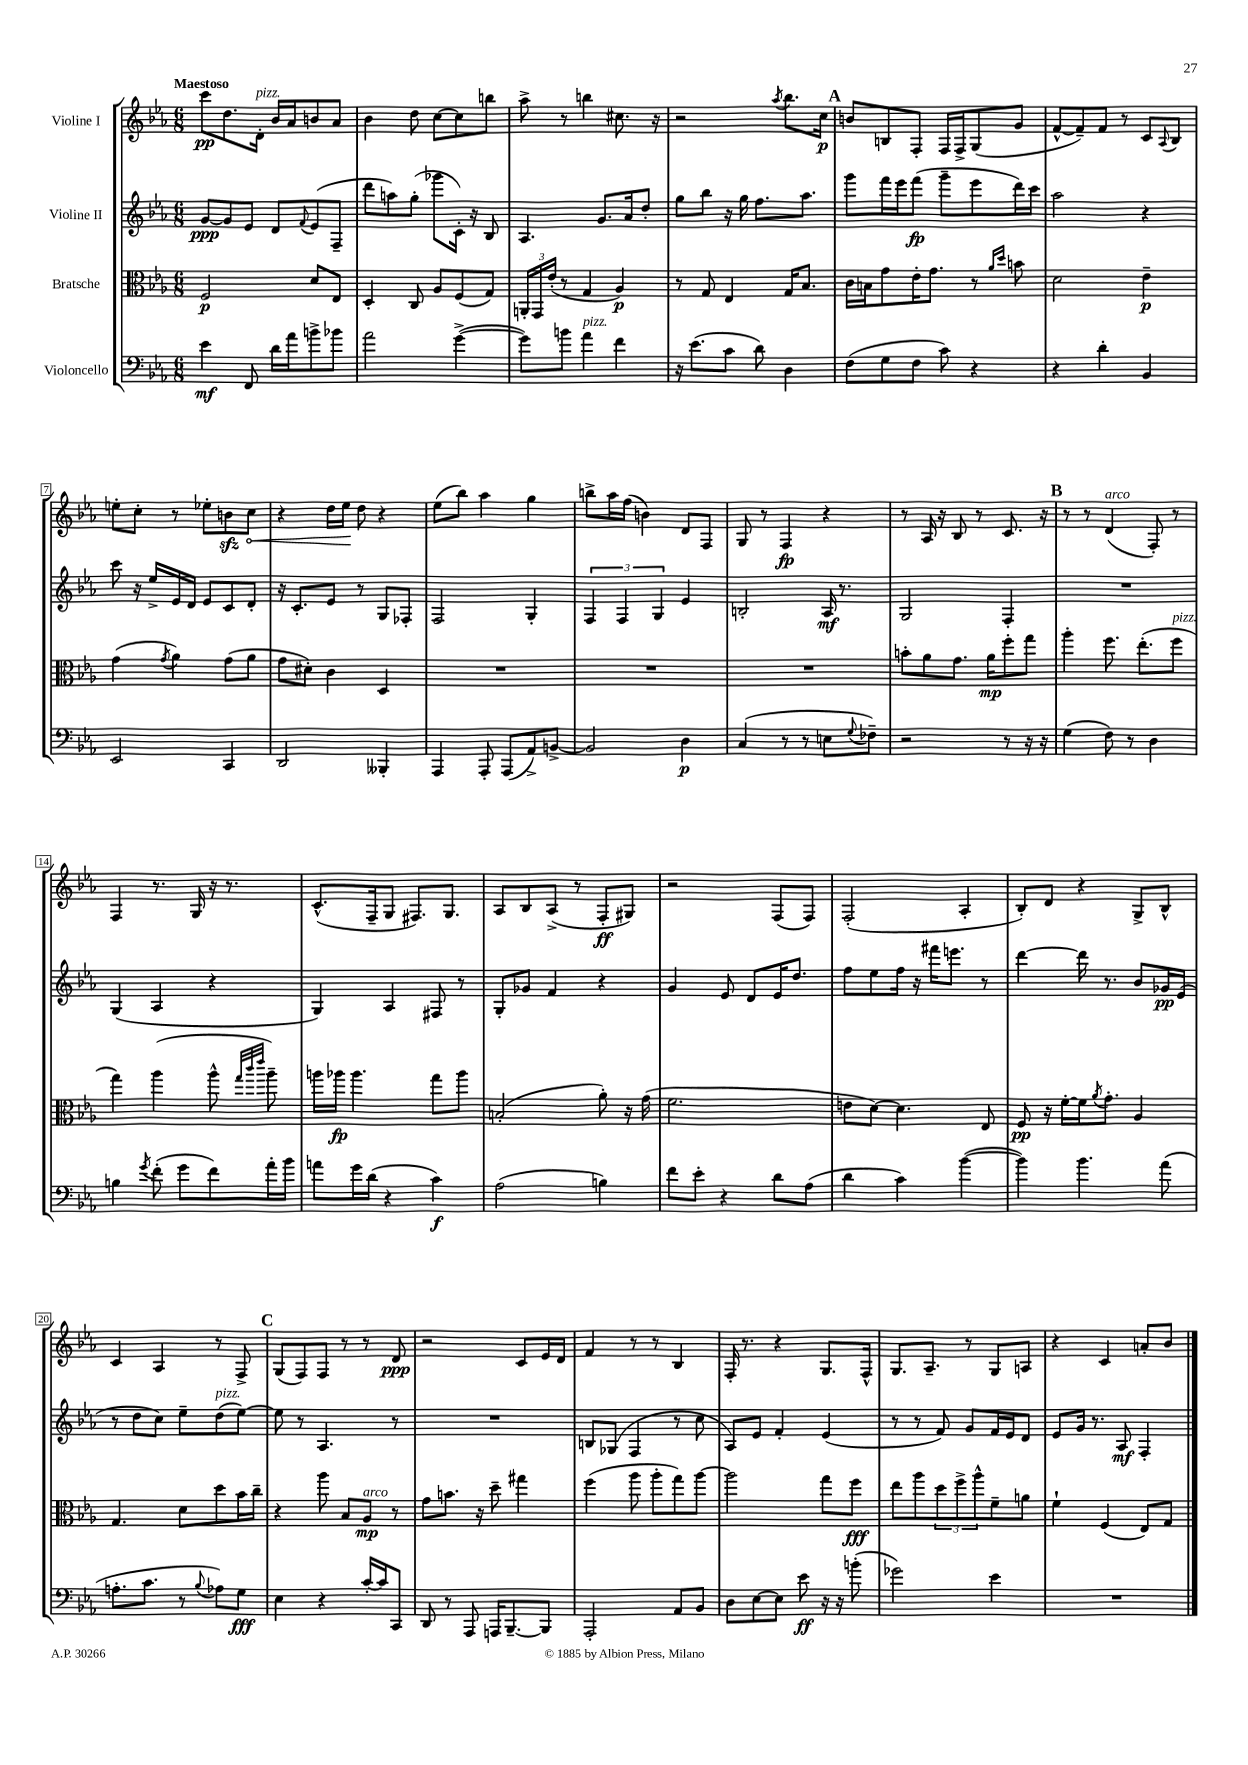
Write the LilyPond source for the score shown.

<<
\new StaffGroup <<
\new Staff = "s0" \with { instrumentName = "Violine I" } {
    \clef treble \key ees \major \numericTimeSignature \time 6/8 \tempo "Maestoso"
    c'''8\pp d''8. d'16-.^\markup { \italic "pizz." } bes'16 aes'16 b'8 aes'8 |
    bes'4 d''8 c''8~ c''8 b''8 |
    aes''8-> r8 b''4 cis''8. r16 |
    r2 \acciaccatura { aes''8 } bes''8. c''16\p |
    \mark \markup { \bold "A" } b'8 b8 f8-. f16 f16-> g8( g'8 |
    f'8~-^ f'8--) f'8 r8 c'8 \appoggiatura { aes8 } bes8 |
    e''8-. c''8-. r8 ees''8-. b'8\sfz \once \override Hairpin.circled-tip = ##t c''8\< |
    r4 d''16 ees''16\! d''8 r4 |
    ees''8( bes''8) aes''4 g''4 |
    b''8-> aes''16 f''16( b'4) d'8 f8 |
    g8 r8 f4\fp r4 |
    r8 aes16 r16 bes8 r8 c'8. r16 |
    \mark \markup { \bold "B" } r8 r8 d'4^\markup { \italic "arco" }( f8-.) r8 |
    f4 r8. g16 r16 r8. |
    c'8.-^( f16-- g8 fis8.) g8. |
    aes8 bes8 aes8->( r8 f8-.\ff gis8) |
    r2 f8( f8) |
    f2-.( aes4-. |
    bes8-.) d'8 r4 g8-> bes8-^ |
    c'4 aes4 r8 f8-> |
    \mark \markup { \bold "C" } g8( f8) f8 r8 r8 d'8\ppp |
    r2 c'8 ees'16 d'16 |
    f'4 r8 r8 bes4 |
    f16-. r8. r4 g8. f16-^ |
    g8. aes8.-- r8 g8 a8 |
    r4 c'4 a'8-. bes'8 \bar "|." |
}
\new Staff = "s1" \with { instrumentName = "Violine II" } {
    \clef treble \key ees \major \numericTimeSignature \time 6/8
    g'8~\ppp g'8 ees'8 d'8 \appoggiatura { f'8 } ees'8( f8-- |
    d'''8 a''8) g''8-.( ges'''8 c'16-.) r16 bes8 |
    aes4. g'8. aes'16 d''8-. |
    g''8 bes''8 r16 g''16 f''8. aes''8. |
    \mark \markup { \bold "A" } g'''8 f'''16 ees'''16 f'''8\fp( g'''8-- ees'''8 d'''16) c'''16 |
    aes''2 r4 |
    c'''8 r16 ees''16-> ees'16 d'16 ees'8 c'8 d'8-. |
    r16 c'8.-. ees'8 r8 g8 fes8-. |
    f2 g4-. |
    \tuplet 3/2 { f4 f4 g4 } ees'4 |
    b2-. aes16\mf r8. |
    g2 f4-. |
    \mark \markup { \bold "B" } R2. |
    g4( aes4 r4 |
    g4) aes4 fis8 r8 |
    g8-. ges'8 f'4 r4 |
    g'4 ees'8 d'8 ees'16 d''8. |
    f''8 ees''8 f''16 r16 fis'''16 e'''8. r8 |
    d'''4~ d'''16 r8. bes'8 ges'16\pp ees'16( |
    r8 d''8 c''8) ees''8-- d''8^\markup { \italic "pizz." }( ees''8~) |
    \mark \markup { \bold "C" } ees''8 r8 aes4. r8 |
    R2. |
    b8 ges8( f4 r8 c''8 |
    aes8) ees'8 f'4-. ees'4( |
    r8 r8 f'8) g'8 f'16 ees'16 d'8 |
    ees'8 g'16 r8. aes8\mf f4-. \bar "|." |
}
\new Staff = "s2" \with { instrumentName = "Bratsche" } {
    \clef alto \key ees \major \numericTimeSignature \time 6/8
    f2\p d'8 ees8 |
    d4-. c8 aes8 f8( g8) |
    \tuplet 3/2 { a,16-. g,16 ees'16-.( } r8 g4 aes4\p) |
    r8 g8 ees4 g16 bes8. |
    \mark \markup { \bold "A" } c'16 b16 g'8 ees'16-. g'8. r8 \grace { aes'16 d''16 } b'8 |
    d'2 ees'4--\p |
    g'4( \acciaccatura { g'8 } aes'4) g'8( aes'8 |
    g'8 dis'8-.) c'4 d4 |
    R2. |
    R2. |
    R2. |
    b'8-. aes'8 g'8. aes'16\mp f''8-. g''8 |
    \mark \markup { \bold "B" } aes''4-. f''8. ees''8.-.( f''8^\markup { \italic "pizz." } |
    g''4) aes''4( aes''8-^ \grace { g''32 c'''32 ees'''32 } aes''8--) |
    a''16 aes''16\fp aes''4. g''8 aes''8 |
    b2-.( aes'8-.) r16 g'16( |
    f'2. |
    e'8 d'8~) d'4. ees8 |
    f8\pp r16 f'16~-. f'16 \acciaccatura { aes'8 } g'8.-. aes4 |
    g4. d'8 d''8 bes'16 c''16-- |
    \mark \markup { \bold "C" } r4 aes''8 bes8 aes8\mp^\markup { \italic "arco" } r8 |
    g'8 b'8. r16 d''8-- gis''4 |
    f''4( aes''8 aes''8-. g''8) aes''8~ |
    aes''2 g''8 f''8\fff |
    ees''8 aes''8 \tuplet 3/2 { d''8 f''8-> aes''8-^ } f'8-- a'8 |
    f'4-! f4( ees8) g8 \bar "|." |
}
\new Staff = "s3" \with { instrumentName = "Violoncello" } {
    \clef bass \key ees \major \numericTimeSignature \time 6/8
    ees'4\mf f,8 d'16 aes'16 b'8-> bes'8 |
    aes'2 g'4~->( |
    g'8) b'8 aes'4^\markup { \italic "pizz." } f'4 |
    r16 ees'8.( c'8 d'8) d4 |
    \mark \markup { \bold "A" } f8( g8 f8 c'8) r4 |
    r4 d'4-. bes,4 |
    ees,2 c,4 |
    d,2 beses,,4-. |
    aes,,4 aes,,8-. aes,,8( aes,8->) b,8~-> |
    b,2 d4\p |
    c4( r8 r8 e8 \appoggiatura { g8 } fes8--) |
    r2 r8 r16 r16 |
    \mark \markup { \bold "B" } g4( f8) r8 d4 |
    b4 \acciaccatura { g'8 } f'8-.( g'8 f'8) aes'16-. bes'16 |
    a'8 g'16 d'16( r4 c'4\f) |
    aes2( b4) |
    f'8 ees'8-. r4 d'8 aes8( |
    d'4 c'4) bes'4~( |
    bes'4) bes'4. aes'8( |
    a8.-. c'8. r8 \appoggiatura { bes8 } aes8) g8\fff |
    \mark \markup { \bold "C" } ees4 r4 c'16~-. c'16 c,8 |
    d,8 r8 aes,,8 a,,16 bes,,8.~-- bes,,8 |
    aes,,2-. aes,8 bes,8 |
    d8 ees8~ ees8 ees'8\ff r16 r16 b'8-.( |
    ges'2) ees'4 |
    R2. \bar "|." |
}
>>
>>
\layout { \context { \Score \override BarNumber.stencil = #(make-stencil-boxer 0.1 0.3 ly:text-interface::print) } }
